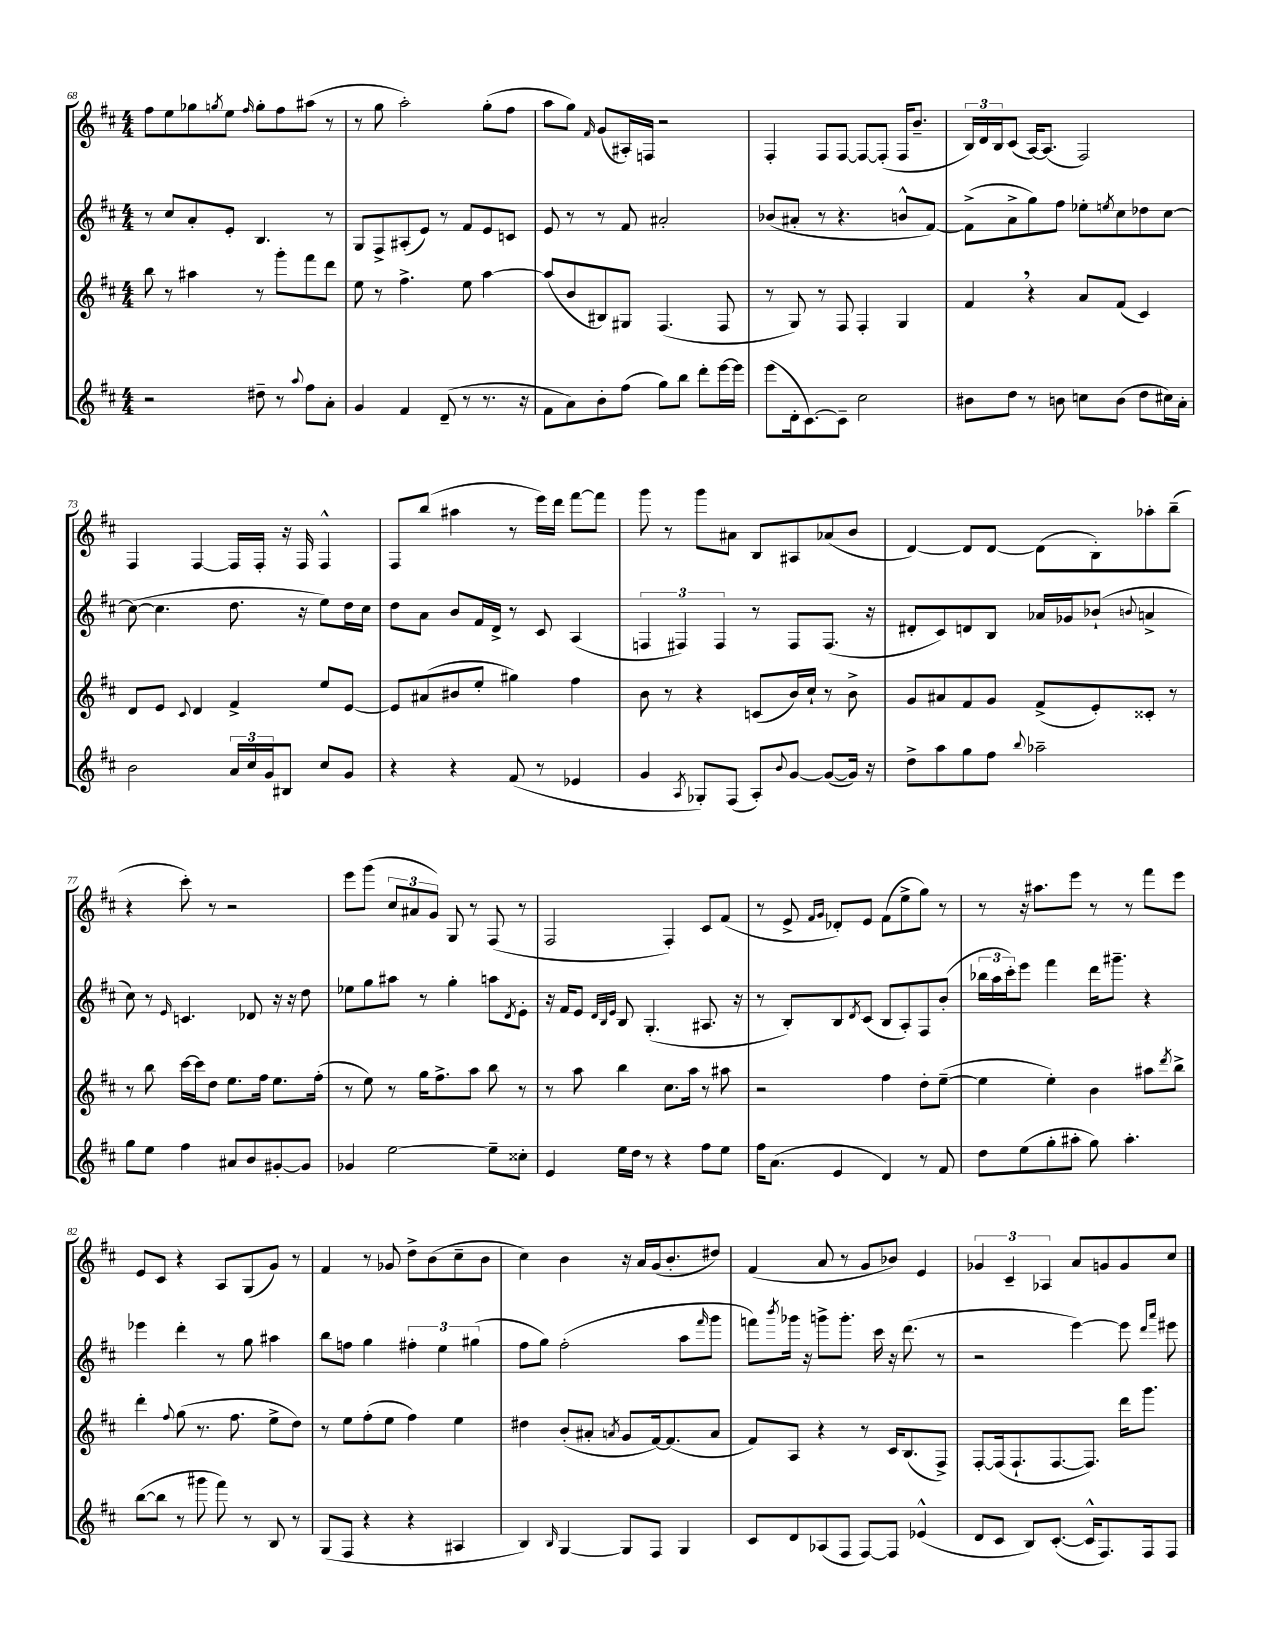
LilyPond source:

<<
\new StaffGroup <<
\new Staff = "s0" {
    \clef treble \key d \major \numericTimeSignature \time 4/4
    fis''8 e''8 ges''8 \acciaccatura { g''8 } e''8 \grace { fis''16 } g''8-. fis''8 ais''8( r8 |
    r8 g''8 a''2-.) g''8-.( fis''8 |
    a''8 g''8) \grace { fis'16 } g'8( ais16-.) f16 r2 |
    fis4-. fis8 fis8~ fis8~ fis8-.( fis16 b'8.-- |
    \tuplet 3/2 { b16) d'16 b16 } cis'8( a16~) a8.( fis2) |
    fis4 fis4~ fis16 fis16-. r16 fis16 fis4-^ |
    fis8 b''8( ais''4 r8 e'''16) d'''16 fis'''8~ fis'''8 |
    g'''8 r8 g'''8 ais'8 b8 ais8 aes'8( b'8 |
    d'4~) d'8 d'8~ d'8( b8-.) aes''8-. b''8--( |
    r4 cis'''8-.) r8 r2 |
    e'''8 g'''8( \tuplet 3/2 { cis''8 ais'8 g'8) } g8 r8 fis8( r8 |
    fis2 fis4-.) cis'8 fis'8( |
    r8 e'8-> \grace { fis'16 g'16 } des'8-.) e'8 fis'8( e''8-> g''8) r8 |
    r8 r16 ais''8. e'''8 r8 r8 fis'''8 e'''8 |
    e'8 cis'8 r4 a8 g8( g'8) r8 |
    fis'4 r8 ges'8 d''8-> b'8( cis''8-- b'8 |
    cis''4) b'4 r16 a'16 g'16( b'8.-. dis''8) |
    fis'4( a'8 r8 g'8 bes'8) e'4 |
    \tuplet 3/2 { ges'4 cis'4-- aes4 } a'8 g'8 g'8 cis''8 \bar "|." |
}
\new Staff = "s1" {
    \clef treble \key d \major \numericTimeSignature \time 4/4
    r8 cis''8 a'8-. e'8-. b4. r8 |
    g8 fis8-> ais8-.( e'8) r8 fis'8 e'8 c'8 |
    e'8 r8 r8 fis'8 ais'2-. |
    bes'8( ais'8-. r8 r4. b'8-^ fis'8~) |
    fis'8->( a'8-> g''8) fis''8 ees''8-. \acciaccatura { e''8 } cis''8 des''8 cis''8~ |
    cis''8~( cis''4. d''8. r16 e''8) d''16 cis''16 |
    d''8 a'8 b'8 fis'16 d'16-> r8 cis'8 a4( |
    \tuplet 3/2 { f4 fis4) fis4 } r8 fis8 fis8.( r16 |
    dis'8-. cis'8) d'8 b8 aes'16 ges'16 bes'8-!( \appoggiatura { b'8 } a'4-> |
    cis''8) r8 \grace { e'16 } c'4. des'8 r16 r16 d''8 |
    ees''8 g''8 ais''8 r8 g''4-. a''8 \acciaccatura { d'8 } e'8-. |
    r16 fis'16 e'8 \grace { d'32 b32 e'32 } b8 g4.-.( ais8. r16 |
    r8 b8-.) b8 \acciaccatura { d'8 } cis'8( b8 a8-.) fis8 b'8-.( |
    \tuplet 3/2 { bes''16 a''16 cis'''16-.) } e'''8 fis'''4 d'''16 gis'''8.-- r4 |
    ees'''4 d'''4-. r8 g''8 ais''4 |
    b''8 f''8 g''4 \tuplet 3/2 { fis''4-. e''4 gis''4( } |
    fis''8 g''8) fis''2-.( a''8 \grace { fis'''16 } g'''8 |
    f'''8) \acciaccatura { b'''8 } ges'''16 r16 g'''8-> g'''8.-. cis'''16 r16 d'''8.( r8 |
    r2 e'''4~) e'''8 \grace { d'''16 a'''16 } eis'''8 \bar "|." |
}
\new Staff = "s2" {
    \clef treble \key d \major \numericTimeSignature \time 4/4
    b''8 r8 ais''4 r8 g'''8-. fis'''8 d'''8 |
    e''8 r8 fis''4.-> e''8 a''4~ |
    a''8( b'8 bis8) gis8 fis4.( fis8 |
    r8 g8) r8 fis8 fis4-. g4 |
    fis'4 \breathe r4 a'8 fis'8( cis'4) |
    d'8 e'8 \appoggiatura { cis'8 } d'4 fis'4-> e''8 e'8~ |
    e'8 ais'8( bis'8 e''8-. gis''4) fis''4 |
    b'8 r8 r4 c'8( b'16) cis''16-! r8 b'8-> |
    g'8 ais'8 fis'8 g'8 fis'8->( e'8-.) cisis'8-. r8 |
    r8 b''8 cis'''16~ cis'''16 d''8 e''8. fis''16 e''8. fis''16-.( |
    r8 e''8) r8 g''16 fis''8.-> a''8 b''8 r8 |
    r8 a''8 b''4 cis''8. a''16 r8 ais''8 |
    r2 fis''4 d''8-. e''8~--( |
    e''4 e''4-.) b'4 ais''8 \acciaccatura { d'''8 } b''8-> |
    d'''4-. \appoggiatura { fis''8 } g''8( r8. fis''8. e''8-> d''8) |
    r8 e''8 fis''8-.( e''8 fis''4) e''4 |
    dis''4 b'8-.( ais'8-. \acciaccatura { a'8 } g'8 fis'16~) fis'8.( a'8 |
    fis'8) a8 r4 r8 cis'16 b8.( fis8->) |
    fis8~-. fis16( fis8.-! fis8.~ fis8.) d'''16 g'''8. \bar "|." |
}
\new Staff = "s3" {
    \clef treble \key d \major \numericTimeSignature \time 4/4
    r2 dis''8-- r8 \appoggiatura { a''8 } fis''8 a'8-. |
    g'4 fis'4 d'8--( r8 r8. r16 |
    fis'8 a'8) b'8-. fis''8( g''8) b''8 d'''8-. e'''16~ e'''16 |
    e'''8( d'16-. cis'8.~) cis'8-- cis''2 |
    bis'8 d''8 r8 b'8 c''8 b'8( d''8 cis''16) a'16-. |
    b'2 \tuplet 3/2 { a'16 cis''16 g'16 } bis8 cis''8 g'8 |
    r4 r4 fis'8( r8 ees'4 |
    g'4 \acciaccatura { a8 } ges8-.) fis8( a8-.) \appoggiatura { b'8 } g'8~ g'8~( g'16) r16 |
    d''8-> a''8 g''8 fis''8 \appoggiatura { b''8 } aes''2-- |
    g''8 e''8 fis''4 ais'8 b'8 gis'8~-. gis'8 |
    ges'4 e''2~ e''8-- cisis''8-. |
    e'4 e''16 d''16 r8 r4 fis''8 e''8 |
    fis''16 a'8.( e'4 d'4) r8 fis'8 |
    d''8 e''8( g''8-. ais''8-. g''8) ais''4.-. |
    b''8~( b''8 r8 gis'''8 fis'''8) r8 b8 r8 |
    g8( fis8 r4 r4 ais4 |
    b4) \grace { b16 } g4~ g8 fis8 g4 |
    cis'8 d'8 aes8( fis8 fis8~) fis8 ees'4-^( |
    d'8 cis'8 b8) cis'8.~-.( cis'16-^ fis8.) fis16 fis8 \bar "|." |
}
>>
>>
\layout { \context { \Score currentBarNumber = #68 } }
